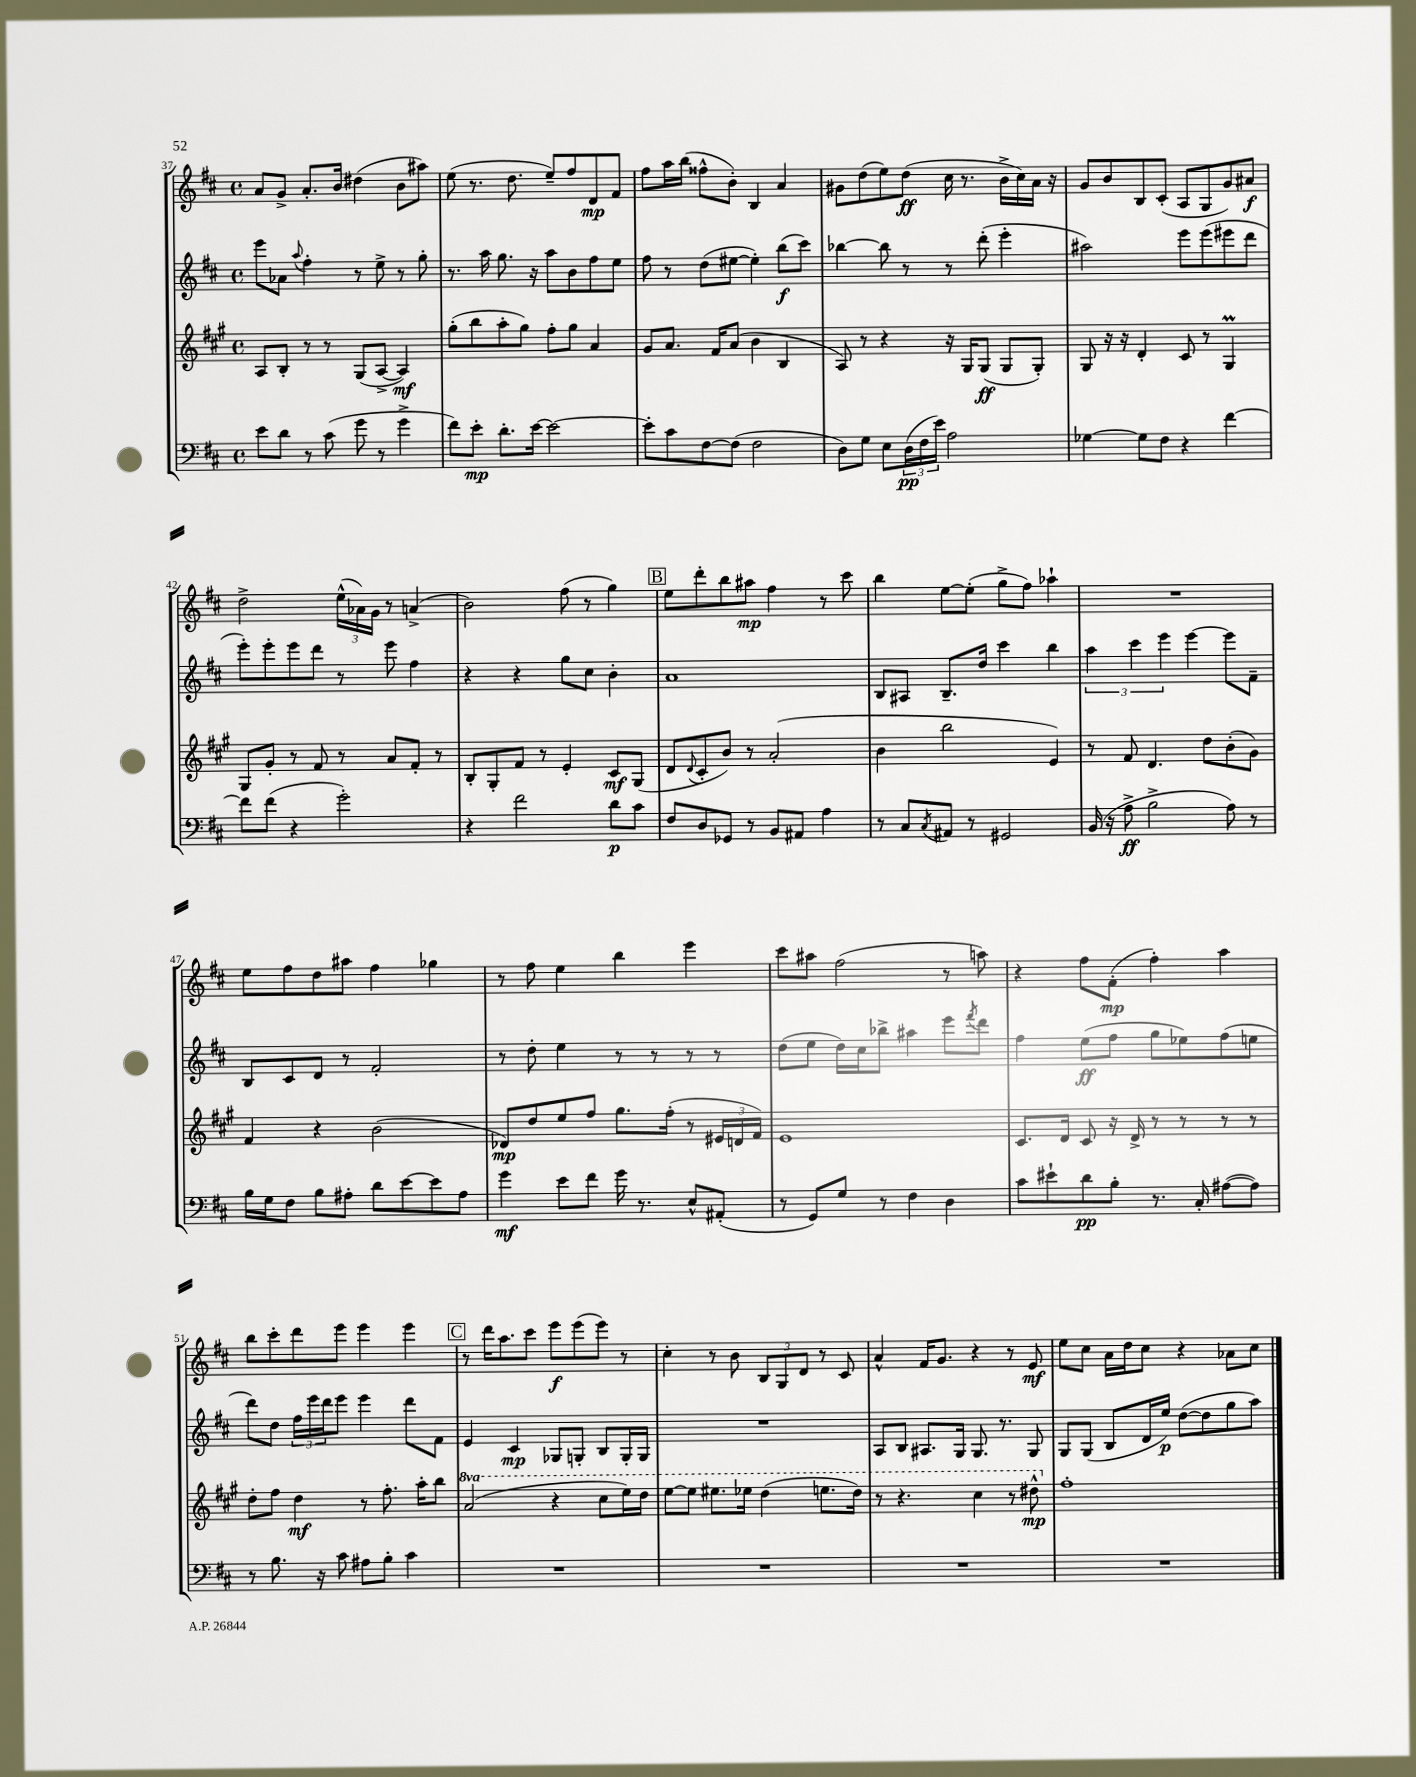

**kern	**kern	**kern	**kern
*staff4	*staff3	*staff2	*staff1
*clefF4	*clefG2	*clefG2	*clefG2
*k[f#c#]	*k[f#c#g#]	*k[f#c#]	*k[f#c#]
*M4/4	*M4/4	*M4/4	*M4/4
*met(c)	*met(c)	*met(c)	*met(c)
8e\L	8A/L	8eee\L	8a/L
8d\J	8B'/J	8a-\J	8g^/J
.	.	8qqaa/	.
8r	8r	4ff#'\	8.a'/L
(8c#\	8r	.	.
.	.	.	16b/Jk
8g\	(8G#/L	8r	(4dd#\
8r	[8A^/J	8ee^\	.
4g^\	4A/])	8r	8b\L
.	.	8gg'\	8aa#\J)
=	=	=	=
8f#\L)	(8gg#'\L	8.r	(8ee\
8e'\J	8bb\	.	8.r
.	.	16aa\	.
8.d'\L	8aa'\	8.gg\	.
.	.	.	8.dd\
.	8gg#\J)	.	.
[16e\Jk	.	16r	.
2e\_	8ff#'\L	8aa\L	8ee~/L)
.	8gg#\J	8b\	8ff#/
.	4a/	8ff#\	8d/
.	.	8ee\J	8f#/J
=	=	=	=
8e'\]L	8g#/L	8ff#\	8ff#\L
8c#\	8.a/J	8r	16aa\L
.	.	.	(16bb\JJ
[8F#\	.	(8dd\L	8ff##^^\L
.	16f#/LK	.	.
(8F#\]J	(8a/J	[8ee#\J	8b'\J)
2F#\	4b\	4ee#'\])	4B/
.	4B/	(8bb\L	4a/
.	.	8ccc#\J)	.
=	=	=	=
8D\L)	8A/)	[4bb-\	8g#\L
8G\J	8r	.	(8dd\
8E\L	4r	8bb-\]	8ee\)
(24D\L	.	8r	(8dd\J
24F#\	.	.	.
24e\JJ)	.	.	.
2A\	16r	8r	16cc#\
.	16G#/LK	.	8.r
.	(8G#/J	(8ddd'\	.
.	8G#/L	4eee'\	16b^\LL
.	.	.	16cc#\)
.	8G#'/J)	.	16a\JJ
.	.	.	16r
=	=	=	=
[4G-\	8G#/	2aa#\)	8g/L
.	16r	.	8b/
.	16r	.	.
8G-\]L	4d'/	.	8B/
8F#\J	.	.	(8c#'/J
4r	8c#/	8eee\L	8A/L
.	8r	(8eee\	8G/
[4f#\	4G#/	8eee#\	8g/)
.	.	8ddd\J	8a#/J
=	=	=	=
8f#\]L	8G#/L	8eee'\L)	2dd^\
(8f#\J	8g#'/J	8eee'\	.
4r	8r	8eee\	.
.	8f#/	8ddd\J	.
2g'\)	8r	8r	(24ee^^\LL
.	.	.	24a-\)
.	.	.	24g\JJ
.	8a/L	8eee\	8r
.	8f#'/J	4ff#\	(4a^/
.	8r	.	.
=	=	=	=
4r	8B'/L	4r	2b\)
.	8G#'/	.	.
2f#\	8f#/J	4r	.
.	8r	.	.
.	4e'/	8gg\L	(8ff#\
.	.	8cc#\J	8r
8d\L	8c#/L	4b'\	4gg\)
8c#\J	(8G#/J	.	.
=	=	=	=
8F#/L	8d/L	1a	8ee\L
.	8qqd/	.	.
8D/	8c#'/	.	8ddd'\
8GG-/J	8b/J)	.	8bb\
8r	8r	.	8aa#\J
8BB/L	(2a'/	.	4ff#\
8AA#/J	.	.	.
4A\	.	.	8r
.	.	.	8ccc#\
=	=	=	=
8r	4b\	8B/L	4bb\
8C#/L	.	8A#/J	.
8qC#/	.	.	.
8AA#/J	2bb\	8.B~/L	[8ee\L
8r	.	.	(8ee'\]J
.	.	16dd/Jk	.
2GG#/	.	4ccc#\	8gg^\L
.	.	.	8ff#\J)
.	4e/)	4bb\	4aa-`\
=	=	=	=
(16BB/	8r	6aa\	1r
16r	.	.	.
8A^\	8f#/	.	.
.	.	6ccc#\	.
2B^\	4.d/	.	.
.	.	6eee\	.
.	.	[4eee\	.
.	8dd\L	.	.
8A\)	(8b'\	8eee\]L	.
8r	8g#\J)	8f#~\J	.
=	=	=	=
16B\LL	4f#/	8B/L	8ee\L
16G\J	.	.	.
8F#\J	.	8c#/	8ff#\
8B\L	4r	8d/J	8dd\
8A#'\J	.	8r	8aa#\J
8d\L	(2b\	2f#'/	4ff#\
[8e\	.	.	.
8e\]	.	.	4gg-\
8A#\J	.	.	.
=	=	=	=
4g\	8d-/L)	8r	8r
.	8dd/	8dd'\	8ff#\
8e\L	8ee/	4ee\	4ee\
8f#\J	8ff#/J	.	.
16g\	8.gg#\L	8r	4bb\
8.r	.	.	.
.	.	8r	.
.	(16ff#'\Jk	.	.
8E^^/L	8r	8r	4eee\
(8AA#'/J	24e#/LL	8r	.
.	24d/	.	.
.	24f#/JJ)	.	.
=	=	=	=
8r	1e	(8dd\L	8ccc#\L
8GG/L)	.	8ee\J	8aa#\J
8G/J	.	16dd\LL)	(2ff#\
.	.	16cc#\J	.
8r	.	8bb-^\J	.
4F#\	.	4aa#\	.
4D\	.	8eee\L	8r
.	.	8qfff#/	.
.	.	8ddd\J	8aa\)
=	=	=	=
8c#\L	8.c#/L	4ff#\	4r
8e#`\	.	.	.
.	16d/Jk	.	.
8d\	8c#/	(8ee\L	8ff#\L
8B'\J	16r	8ff#\J	(8f#'\J
.	16d^/	.	.
8.r	8r	8gg\L	4ff#'\)
.	8r	8ee-\)	.
16C#'/	.	.	.
([8A#\L	8r	(8ff#\	4aa\
8A#\]J)	8r	8ee\J	.
=	=	=	=
8r	8dd'\L	8ddd\L)	8bb\L
8.B\	8ff#\J	8dd\J	8ccc#'\
.	4dd\	24ff#\LL	8ddd\
.	.	24eee\	.
16r	.	.	.
.	.	24ddd\J	.
8c#\	.	8eee\J	8eee\J
8A#\L	8r	4eee\	4eee\
8B'\J	8.ff#'\	.	.
4c#\	.	8ddd\L	4eee\
.	16aa'\LK	.	.
.	8bb\J	8f#\J	.
=	=	=	=
1r	(2aa/	4e/	8r
.	.	.	16ddd\LK
.	.	.	8.aa\
.	.	4c#/	.
.	.	.	8ccc#\J
.	4r	8G-/L	8eee\L
.	.	8G'/J	(8eee\
.	8ccc#\L	8B/L	8eee\J)
.	16eee\L)	16G'/L	8r
.	16ddd\JJ	16G/JJ	.
=	=	=	=
1r	[8eee\L	1r	4cc#'\
.	8eee\]J	.	.
.	8.eee#\L	.	8r
.	.	.	8b\
.	16eee-\Jk	.	.
.	(4ddd\	.	12B/L
.	.	.	12G/
.	.	.	12d/J
.	8.eee\L	.	8r
.	.	.	8c#/
.	16ddd\Jk)	.	.
=	=	=	=
1r	8r	8A/L	4a^^/
.	4.r	8B/J	.
.	.	8.A#/L	16f#/LK
.	.	.	8.g/J
.	.	16G/Jk	.
.	4ccc#\	8.G/	4r
.	.	8.r	.
.	8r	.	8r
.	8ddd#^^\	8G/	8e/
=	=	=	=
1r	1ff#'	8G/L	8ee\L
.	.	(8G/J	8cc#\J
.	.	8B/L	16a\LL
.	.	.	16dd\J
.	.	16d/L	8cc#\J
.	.	16ee/JJ)	.
.	.	([8dd\L	4r
.	.	8dd\]	.
.	.	8gg\	8a-\L
.	.	8aa\J)	8cc#\J
==	==	==	==
*-	*-	*-	*-
